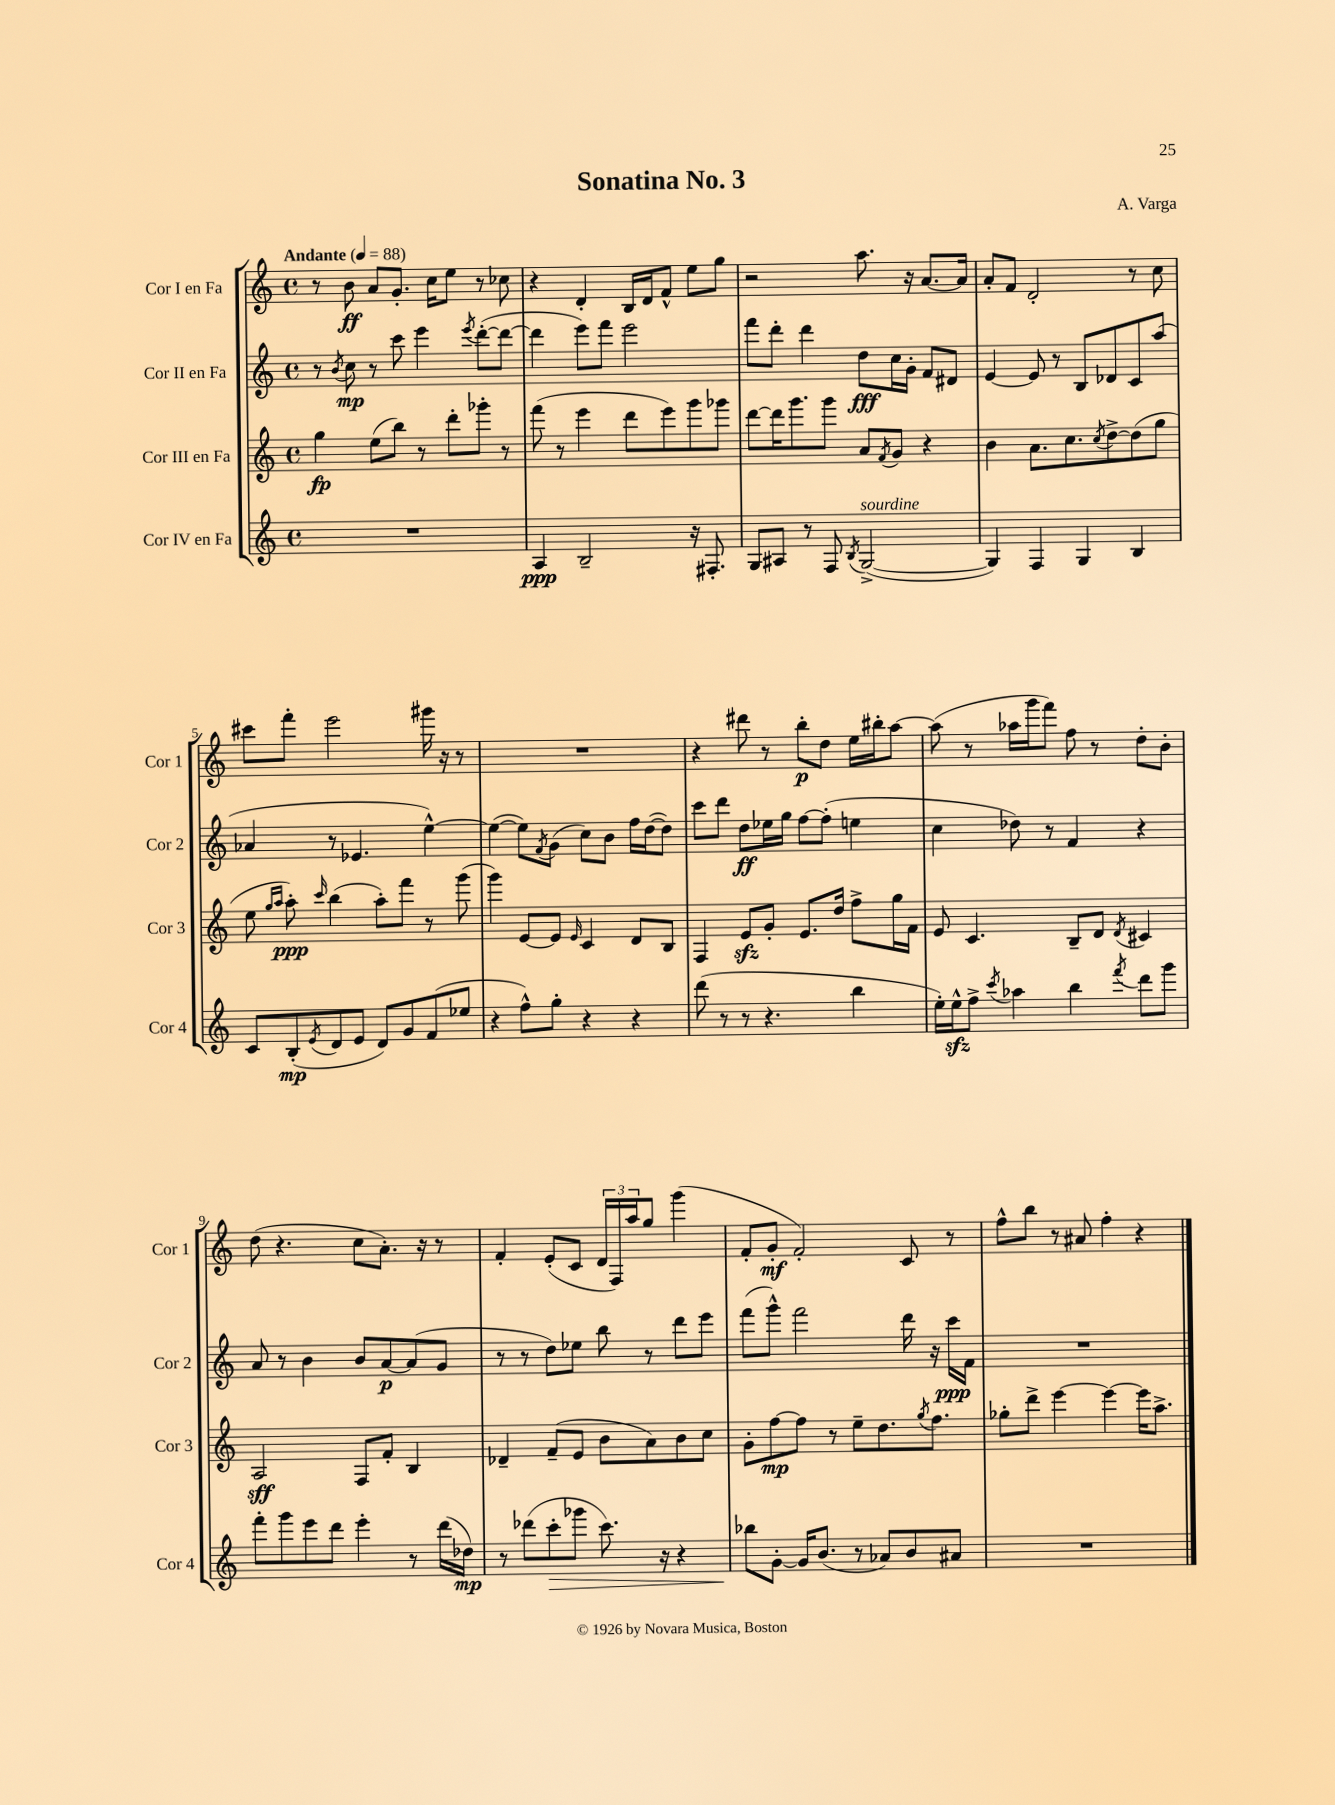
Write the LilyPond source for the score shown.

\header { title = "Sonatina No. 3" composer = "A. Varga" }
<<
\new StaffGroup <<
\new Staff = "s0" \with { instrumentName = "Cor I en Fa" shortInstrumentName = "Cor 1" } {
    \clef treble \key c \major \defaultTimeSignature \time 4/4 \tempo "Andante" 4 = 88
    r8 b'8\ff a'8 g'8.-. c''16 e''8 r8 ces''8 |
    r4 d'4-. b16 d'16 f'8-^ e''8 g''8 |
    r2 a''8. r16 a'8.~ a'16 |
    a'8-. f'8 d'2-. r8 c''8 |
    cis'''8 f'''8-. e'''2 gis'''16 r16 r8 |
    R1 |
    r4 dis'''8 r8 b''8-.\p d''8 e''16 bis''16-. a''8~ |
    a''8( r8 aes''16 g'''16 f'''8) f''8 r8 d''8-. b'8-. |
    d''8( r4. c''8 a'8.-.) r16 r8 |
    f'4-. e'8-.( c'8 \tuplet 3/2 { d'16 f16) a''16 } g''8 g'''4( |
    f'8-. g'8-.\mf f'2-.) c'8 r8 |
    f''8-^ b''8 r8 ais'8 f''4-. r4 \bar "|." |
}
\new Staff = "s1" \with { instrumentName = "Cor II en Fa" shortInstrumentName = "Cor 2" } {
    \clef treble \key c \major \defaultTimeSignature \time 4/4
    r8 \acciaccatura { b'8 } c''8\mp r8 c'''8 e'''4 \acciaccatura { e'''8 } d'''8~-.( d'''8~ |
    d'''4 e'''8) f'''8 e'''2 |
    f'''8 d'''8-. d'''4 d''8\fff c''16 g'16-. f'8 dis'8 |
    e'4~ e'8 r8 b8 des'8 c'8 a''8( |
    aes'4 r8 ees'4. e''4~-^) |
    e''4~( e''8) \acciaccatura { f'8 } g'8( c''8) b'8 f''16 d''16~( d''8) |
    c'''8 d'''8 d''8\ff ees''16 g''16 f''8~ f''8-.( e''4 |
    c''4 des''8) r8 f'4 r4 |
    a'8 r8 b'4 b'8 a'8~\p a'8( g'8 |
    r8 r8 d''8) ees''8 b''8 r8 d'''8 e'''8 |
    f'''8( g'''8-^) f'''2 d'''16 r16 c'''16\ppp f'16 |
    R1 \bar "|." |
}
\new Staff = "s2" \with { instrumentName = "Cor III en Fa" shortInstrumentName = "Cor 3" } {
    \clef treble \key c \major \defaultTimeSignature \time 4/4
    g''4\fp e''8( b''8) r8 d'''8-. ges'''8-. r8 |
    f'''8( r8 e'''4 d'''8 e'''8) g'''8 ges'''8 |
    d'''8~ d'''16 g'''8. g'''8 a'8 \acciaccatura { f'8 } g'8 r4 |
    b'4 a'8. c''8. \acciaccatura { c''8 } d''8~-> d''8( g''8 |
    e''8 \grace { g''16 a''16 } a''8-.\ppp) \grace { c'''16 } b''4( a''8-.) f'''8 r8 g'''8( |
    g'''4) e'8~ e'8 \grace { e'16 } c'4 d'8 b8 |
    f4 e'8\sfz g'8-. e'8. d''16 f''8-> g''16 f'16 |
    e'8 c'4. b8-- d'8 \acciaccatura { d'8 } cis'4 |
    a2\sff f8 f'8-. b4 |
    des'4-- f'8--( e'8 b'8 a'8) b'8 c''8 |
    g'8-. f''8~\mp f''8 r8 e''8-- d''8. \acciaccatura { g''8 } f''8. |
    ges''8-. d'''8-> e'''4~ e'''4~ e'''16 a''8.-> \bar "|." |
}
\new Staff = "s3" \with { instrumentName = "Cor IV en Fa" shortInstrumentName = "Cor 4" } {
    \clef treble \key c \major \defaultTimeSignature \time 4/4
    R1 |
    a4\ppp b2-- r16 fis8.-. |
    g8 ais8 r8 f8 \acciaccatura { b8 } g2~->^\markup { \italic "sourdine" }( |
    g4) f4 g4 b4 |
    c'8 b8-.\mp( \acciaccatura { e'8 } d'8 e'8 d'8) g'8 f'8( ees''8 |
    r4 f''8-^) g''8-. r4 r4 |
    d'''8( r8 r8 r4. b''4 |
    e''16-.) e''16-^\sfz f''8-> \acciaccatura { c'''8 } aes''4 b''4 \acciaccatura { f'''8 } d'''8 g'''8 |
    f'''8-. g'''8 e'''8 d'''8 e'''4-. r8 d'''16( des''16\mp) |
    r8 des'''8( c'''8-.\> ges'''8 c'''8.) r16 r4 |
    bes''8\! g'8~-. g'16 b'8.( r8 aes'8) b'8 ais'8 |
    R1 \bar "|." |
}
>>
>>
